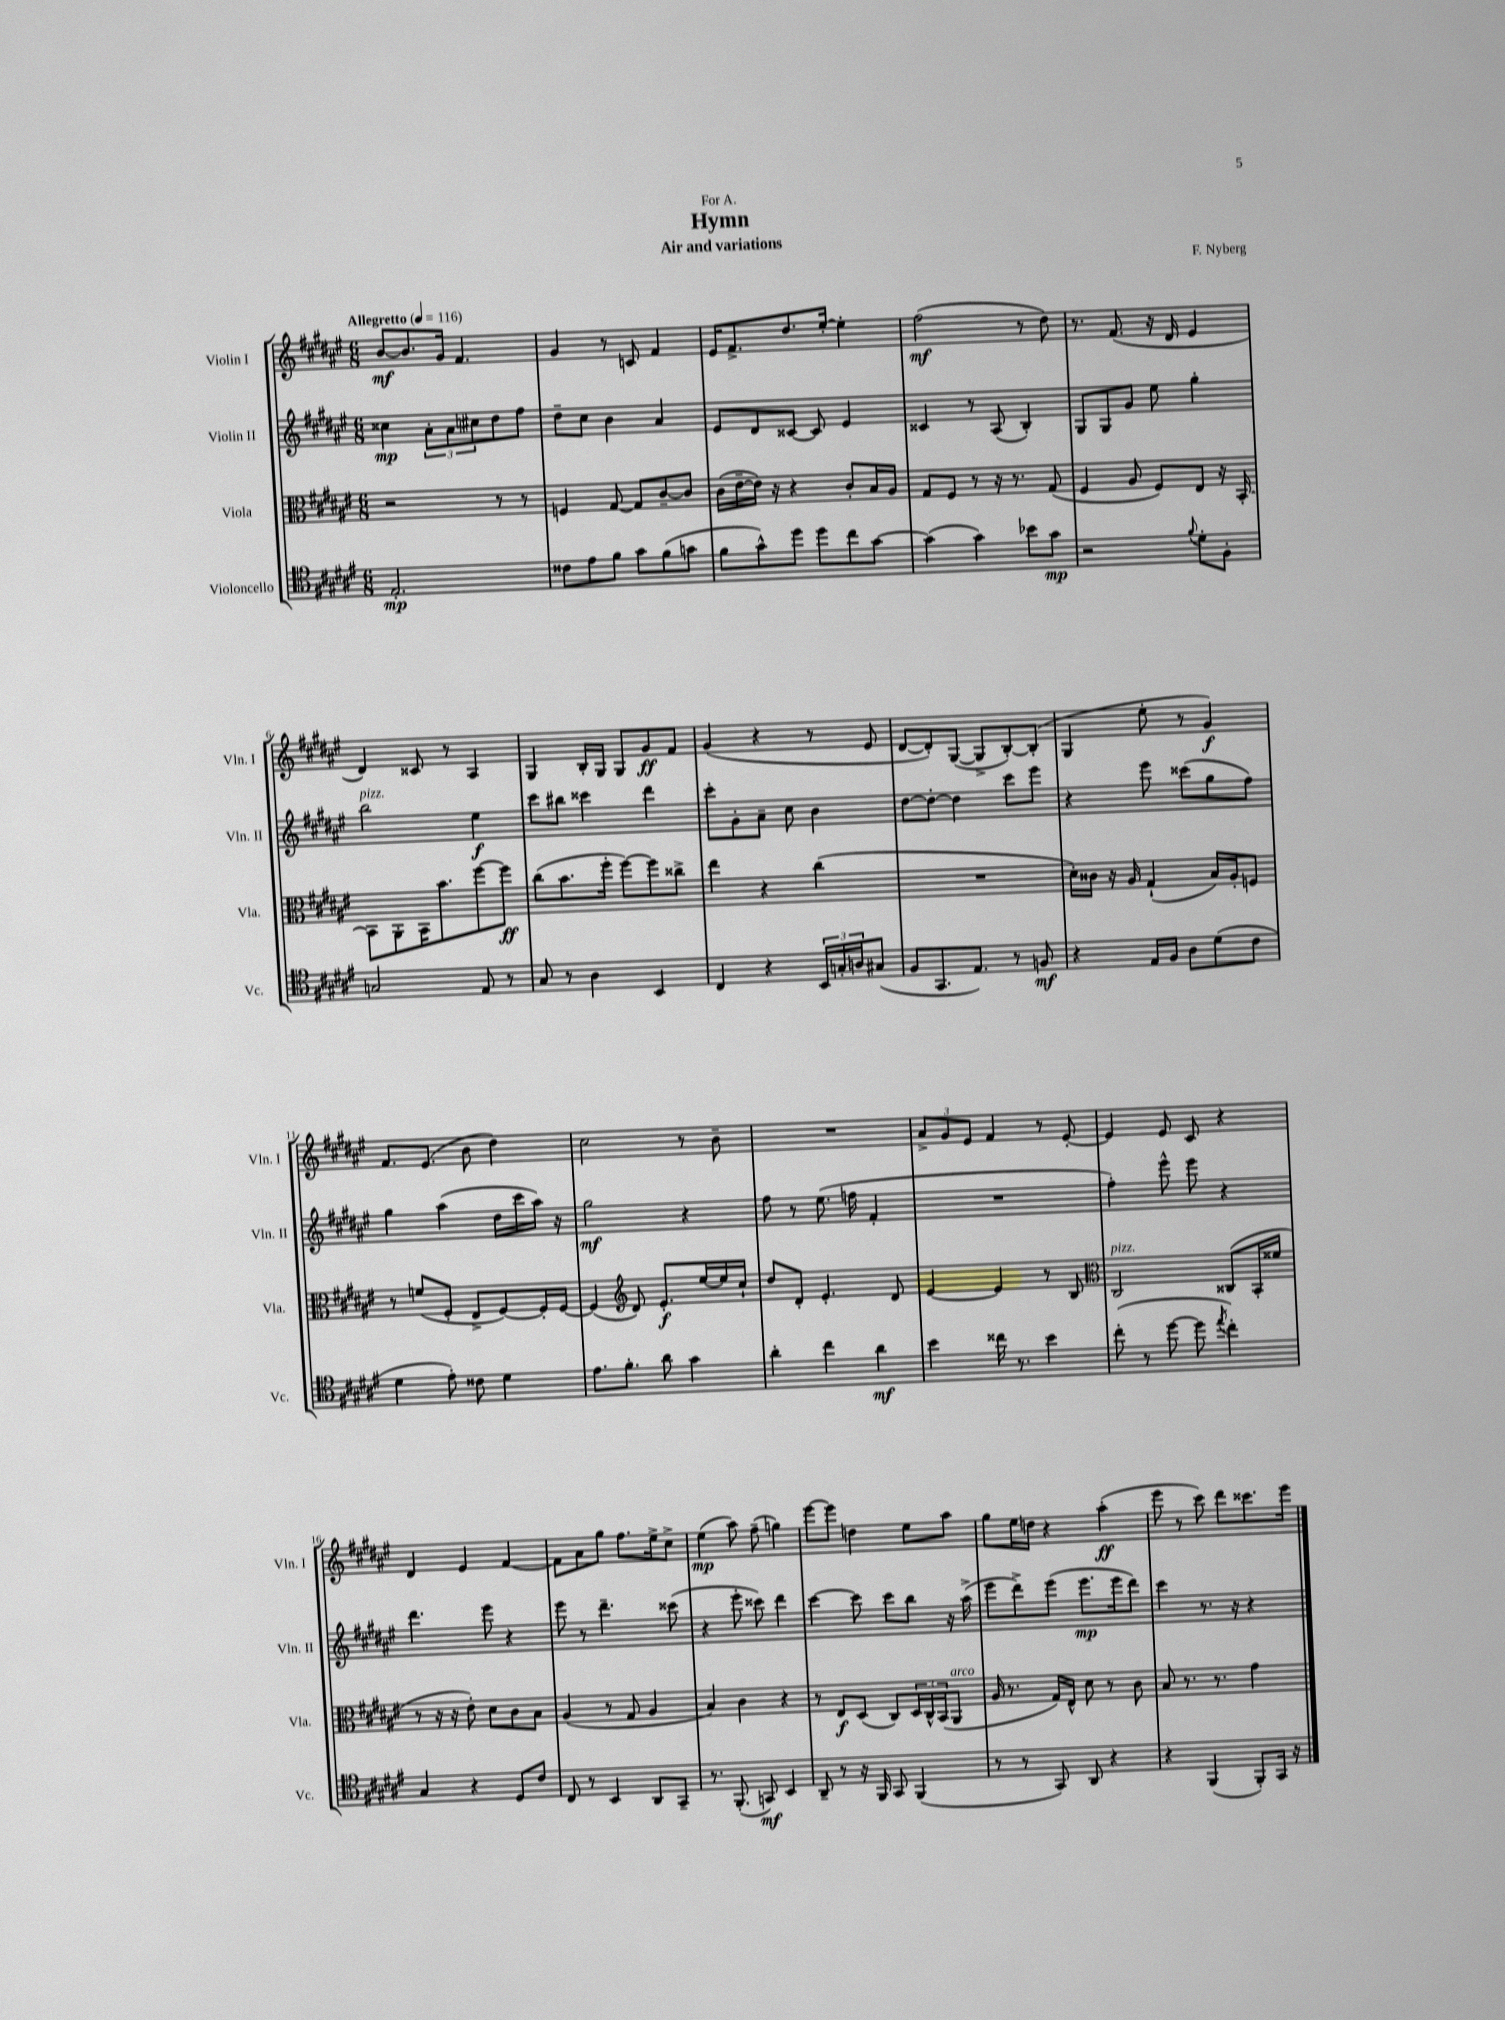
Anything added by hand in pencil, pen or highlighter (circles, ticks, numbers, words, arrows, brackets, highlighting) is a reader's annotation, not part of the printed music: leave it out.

**kern	**dynam	**kern	**dynam	**kern	**dynam	**kern	**dynam
*part4	*part4	*part3	*part3	*part2	*part2	*part1	*part1
*staff4	*staff4	*staff3	*staff3	*staff2	*staff2	*staff1	*staff1
*I"Violoncello	*	*I"Viola	*	*I"Violin II	*	*I"Violin I	*
*I'Vc.	*	*I'Vla.	*	*I'Vln. II	*	*I'Vln. I	*
*clefC4	*	*clefC3	*	*clefG2	*	*clefG2	*
*k[f#c#g#d#a#e#]	*	*k[f#c#g#d#a#e#]	*	*k[f#c#g#d#a#e#]	*	*k[f#c#g#d#a#e#]	*
*M6/8	*	*M6/8	*	*M6/8	*	*M6/8	*
*MM116	*	*MM116	*	*MM116	*	*MM116	*
=1	=1	=1	=1	=1	=1	=1	=1
!	!	!	!	!	!	!LO:TX:a:B:t=Allegretto	!
2.E#'/	mp	2r	.	4cc##X\	mp	[8b/L	mf
.	.	.	.	.	.	8.b/]	.
.	.	.	.	12a#'\L	.	.	.
.	.	.	.	.	.	16g#/Jk	.
.	.	.	.	12a#\	.	.	.
.	.	.	.	.	.	4.f#/	.
.	.	.	.	12cc#X\	.	.	.
.	.	8r	.	8dd#\	.	.	.
.	.	8r	.	8ff#\J	.	.	.
=2	=2	=2	=2	=2	=2	=2	=2
8c##X\L	.	4Fn/	.	8dd#~\L	.	4g#/	.
8e#\	.	.	.	8cc#\J	.	.	.
8f#\J	.	[8G#/	.	4b\	.	8r	.
8g#\L	.	8G#/L]	.	.	.	8cn/	.
(8f#\	.	[8c#~/	.	4a#/	.	4f#/	.
8gn\J	.	8c#/J]	.	.	.	.	.
=3	=3	=3	=3	=3	=3	=3	=3
8f#\L	.	(16c#\LL	.	8e#/L	.	16e#/KL	.
.	.	[16e#~\	.	.	.	8.f#^/	.
8g#^^\)	.	16e#\JJ])	.	8d#/	.	.	.
.	.	16r	.	.	.	.	.
8dd#\J	.	4r	.	[8c##X/J	.	8.dd#/	.
8dd#\L	.	.	.	8c##/]	.	.	.
.	.	.	.	.	.	[16ee#'/Jk	.
8cc#\	.	8c#'/L	.	4e#/	.	4ee#'\]	.
[8g#\J	.	16B/L	.	.	.	.	.
.	.	16A#/JJ	.	.	.	.	.
=4	=4	=4	=4	=4	=4	=4	=4
(4g#\]	.	8G#/L	.	4c##X/	.	(2ff#\	mf
.	.	8F#/J	.	.	.	.	.
4g#\)	.	8r	.	8r	.	.	.
.	.	16r	.	(8A#/	.	.	.
.	.	8.r	.	.	.	.	.
8b-X\L	.	.	.	4B'/)	.	8r	.
8g#\J	mp	(8G#/	.	.	.	8dd#\)	.
=5	=5	=5	=5	=5	=5	=5	=5
2r	.	4F#/	.	8G#/L	.	8.r	.
.	.	.	.	8G#/	.	.	.
.	.	.	.	.	.	(8.f#/	.
.	.	8A#/	.	8g#/J	.	.	.
.	.	8F#/L)	.	8ee#\	.	16r	.
.	.	.	.	.	.	16d#/	.
8qqf#/	.	.	.	.	.	.	.
8d#'\L	.	8E#/J	.	4gg#'\	.	4e#/	.
8F#'\J	.	16r	.	.	.	.	.
.	.	[16BB'/	.	.	.	.	.
!!LO:LB:g=z
=6	=6	=6	=6	=6	=6	=6	=6
!	!	!	!	!LO:TX:a:i:t=pizz.	!	!	!
2Gn/	.	8BB\L]	.	2bb\	.	4d#/)	.
.	.	8AA#'\	.	.	.	.	.
.	.	16BB\K	.	.	.	8c##X/	.
.	.	8.b\	.	.	.	.	.
.	.	.	.	.	.	8r	.
8E#/	.	[8ff#\	.	4ee#\	f	4A#/	.
8r	.	8ff#\J]	ff	.	.	.	.
=7	=7	=7	=7	=7	=7	=7	=7
8G#/	.	(8cc#\L	.	8ccc#\L	.	4G#/	.
8r	.	8.b\	.	8bb#X\J	.	.	.
4A#\	.	.	.	4ccc##X\	.	16B'/LL	.
.	.	16ff#'\Jk	.	.	.	16G#/JJ	.
.	.	[8ff#\L)	.	.	.	8G#/L	.
4BB/	.	8ff#\]	.	4ddd#\	.	8g#/	ff
.	.	8cc##X^\J	.	.	.	8f#/J	.
=8	=8	=8	=8	=8	=8	=8	=8
4C#/	.	4ee#\	.	8ccc#'\L	.	(4g#/	.
.	.	.	.	8g#'\	.	.	.
4r	.	4r	.	8a#~\J	.	4r	.
.	.	.	.	8cc#\	.	.	.
24BB/LL	.	(4cc#\	.	4b\	.	8r	.
24Gn'/	.	.	.	.	.	.	.
24An/J	.	.	.	.	.	.	.
(8G#X/J	.	.	.	.	.	8e#/	.
=9	=9	=9	=9	=9	=9	=9	=9
8F#/L	.	2.r	.	[8dd#\L	.	[8d#/L	.
8.GG#/	.	.	.	8dd#'\J_	.	8d#'/])	.
.	.	.	.	4dd#\]	.	([8G#/J	.
8.E#/J)	.	.	.	.	.	.	.
.	.	.	.	.	.	8G#^/L]	.
8r	.	.	.	8ccc#\L	.	[8B'/)	.
8Fn/	mf	.	.	8eee#\J	.	(8B'/J]	.
=10	=10	=10	=10	=10	=10	=10	=10
4r	.	16d#'\LL)	.	4r	.	4G#/	.
.	.	16c##X\JJ	.	.	.	.	.
.	.	16r	.	.	.	.	.
.	.	16A#/	.	.	.	.	.
16E#/LL	.	(4G#`/	.	8eee#\	.	8ee#'\	.
16F#/JJ	.	.	.	.	.	.	.
8A#\L	.	.	.	(8ccc##X\L	.	8r	.
(8d#\	.	16B/LL)	.	8gg#\	.	4g#/)	f
.	.	16A#'/J	.	.	.	.	.
8c#\J	.	8Fn/J	.	8ff#\J)	.	.	.
!!LO:LB:g=z
=11	=11	=11	=11	=11	=11	=11	=11
4d#\	.	8r	.	4gg#\	.	8.f#/L	.
.	.	(8fn/L	.	.	.	.	.
.	.	.	.	.	.	(8.e#/J	.
8e#'\)	.	8F#'/J	.	(4aa#\	.	.	.
8c##X\	.	8E#^/L	.	.	.	8b\	.
4d#\	.	[8F#/)	.	16dd#\LL	.	4dd#\)	.
.	.	.	.	16ccc#\	.	.	.
.	.	16F#'/L]	.	16aa#\JJ)	.	.	.
.	.	[16F#/JJ	.	16r	.	.	.
=12	=12	=12	=12	=12	=12	=12	=12
8.e#\L	.	(4F#/]	.	2gg#\	mf	2cc#\	.
8.f#'\J	.	.	.	.	.	.	.
*	*	*clefG2	*	*	*	*	*
.	.	8d#/)	.	.	.	.	.
8a#\	.	8.e#'/L	f	.	.	.	.
4g#\	.	.	.	4r	.	8r	.
.	.	[16ee#/L	.	.	.	.	.
.	.	16ee#/]	.	.	.	8b~\	.
.	.	16cc#`/JJ	.	.	.	.	.
=13	=13	=13	=13	=13	=13	=13	=13
4a#'\	.	8dd#/L	.	8ff#\	.	2.r	.
.	.	8d#'/J	.	8r	.	.	.
4cc#\	.	4.e#'/	.	(8.ee#\	.	.	.
.	.	.	.	16ffn\	.	.	.
4a#\	mf	.	.	4f#'/	.	.	.
.	.	8d#/	.	.	.	.	.
=14	=14	=14	=14	=14	=14	=14	=14
4b\	.	[4e#/	.	2.r	.	12a#^/L	.
.	.	.	.	.	.	12g#/	.
.	.	.	.	.	.	12e#/J	.
16cc##X\	.	4e#/]	.	.	.	4f#/	.
8.r	.	.	.	.	.	.	.
4b\	.	8r	.	.	.	8r	.
.	.	8B/	.	.	.	[8e#'/	.
=15	=15	=15	=15	=15	=15	=15	=15
*	*	*clefC3	*	*	*	*	*
!	!	!LO:TX:a:i:t=pizz.	!	!	!	!	!
(8cc#'\	.	2C#/	.	4ff#'\)	.	4e#/]	.
8r	.	.	.	.	.	.	.
[8dd#\	.	.	.	8eee#^^\	.	8e#/	.
8dd#\]	.	.	.	8eee#\	.	8c#/	.
8qee#/	.	.	.	.	.	.	.
4cc#'\)	.	(8C##X/L	.	4r	.	4r	.
.	.	16BB'/L	.	.	.	.	.
.	.	16f##X/JJ	.	.	.	.	.
!!LO:LB:g=z
=16	=16	=16	=16	=16	=16	=16	=16
4G#/	.	8r	.	4.ddd#\	.	4d#/	.
.	.	16r	.	.	.	.	.
.	.	16r	.	.	.	.	.
4r	.	8e#'\)	.	.	.	4e#/	.
.	.	8d#\L	.	8eee#\	.	.	.
8D#/L	.	8c#\	.	4r	.	[4f#/	.
8c#/J	.	8B\J	.	.	.	.	.
=17	=17	=17	=17	=17	=17	=17	=17
8C#/	.	(4A#/	.	8eee#\	.	8f#\L]	.
8r	.	.	.	8r	.	8a#\	.
4BB/	.	8r	.	4.ddd#~\	.	8gg#\J	.
.	.	8G#/	.	.	.	8.ff#\L	.
8AA#/L	.	4A#/	.	.	.	.	.
.	.	.	.	.	.	16ee#^\k	.
8GG#~/J	.	.	.	(8ccc##X\	.	8cc#^\J	.
=18	=18	=18	=18	=18	=18	=18	=18
8.r	.	4B/)	.	4r	.	(4ee#\	mp
(8.FF#'/	.	.	.	.	.	.	.
.	.	4c#\	.	8eee#'\	.	8aa#\)	.
8GGn/)	mf	.	.	8ccc##X\)	.	(8ff#~\	.
4BB/	.	4r	.	4ddd#\	.	4ggn\)	.
=19	=19	=19	=19	=19	=19	=19	=19
8AA#~/	.	8r	.	[4ccc#\	.	[8eee#\L	.
8r	.	8E#/L	f	.	.	8eee#\J]	.
16r	.	(8D#/J	.	8ccc#\]	.	4ddn\	.
16FF#/	.	.	.	.	.	.	.
8GG#/	.	8C#/L)	.	8ccc#\L	.	.	.
(4FF#/	.	24D#/L	.	8bb\J	.	8ee#\L	.
.	.	24C#^^/	.	.	.	.	.
.	.	(24BB/J	.	.	.	.	.
!	!	!LO:TX:a:i:t=arco	!	!	!	!	!
.	.	8AA#/J	.	16r	.	8aa#\J	.
.	.	.	.	(16aa#^\	.	.	.
=20	=20	=20	=20	=20	=20	=20	=20
8r	.	16A#/	.	8eee#\L	.	8gg#\L	.
.	.	8.r	.	.	.	.	.
8r	.	.	.	8ddd#^\)	.	16ee#\L	.
.	.	.	.	.	.	16ddn\JJ	.
8GG#/)	.	16G#/LL)	.	(8eee#\J	.	4r	.
.	.	16E#^^/JJ	.	.	.	.	.
8AA#/	.	8d#\	.	8.eee#\L	mp	.	.
4r	.	8r	.	.	.	(4aa#'\	ff
.	.	.	.	16eee#\k	.	.	.
.	.	8c#\	.	8ddd#\J)	.	.	.
=21	=21	=21	=21	=21	=21	=21	=21
4r	.	8B/	.	4ccc#\	.	8eee#\	.
.	.	8.r	.	.	.	8r	.
(4FF#/	.	.	.	8.r	.	8ccc#\)	.
.	.	8.r	.	.	.	.	.
.	.	.	.	.	.	8ddd#\L	.
.	.	.	.	16r	.	.	.
8FF#'/L)	.	4g#\	.	4r	.	8.ccc##X\	.
16GG#/Jk	.	.	.	.	.	.	.
16r	.	.	.	.	.	16eee#\Jk	.
==	==	==	==	==	==	==	==
*-	*-	*-	*-	*-	*-	*-	*-
